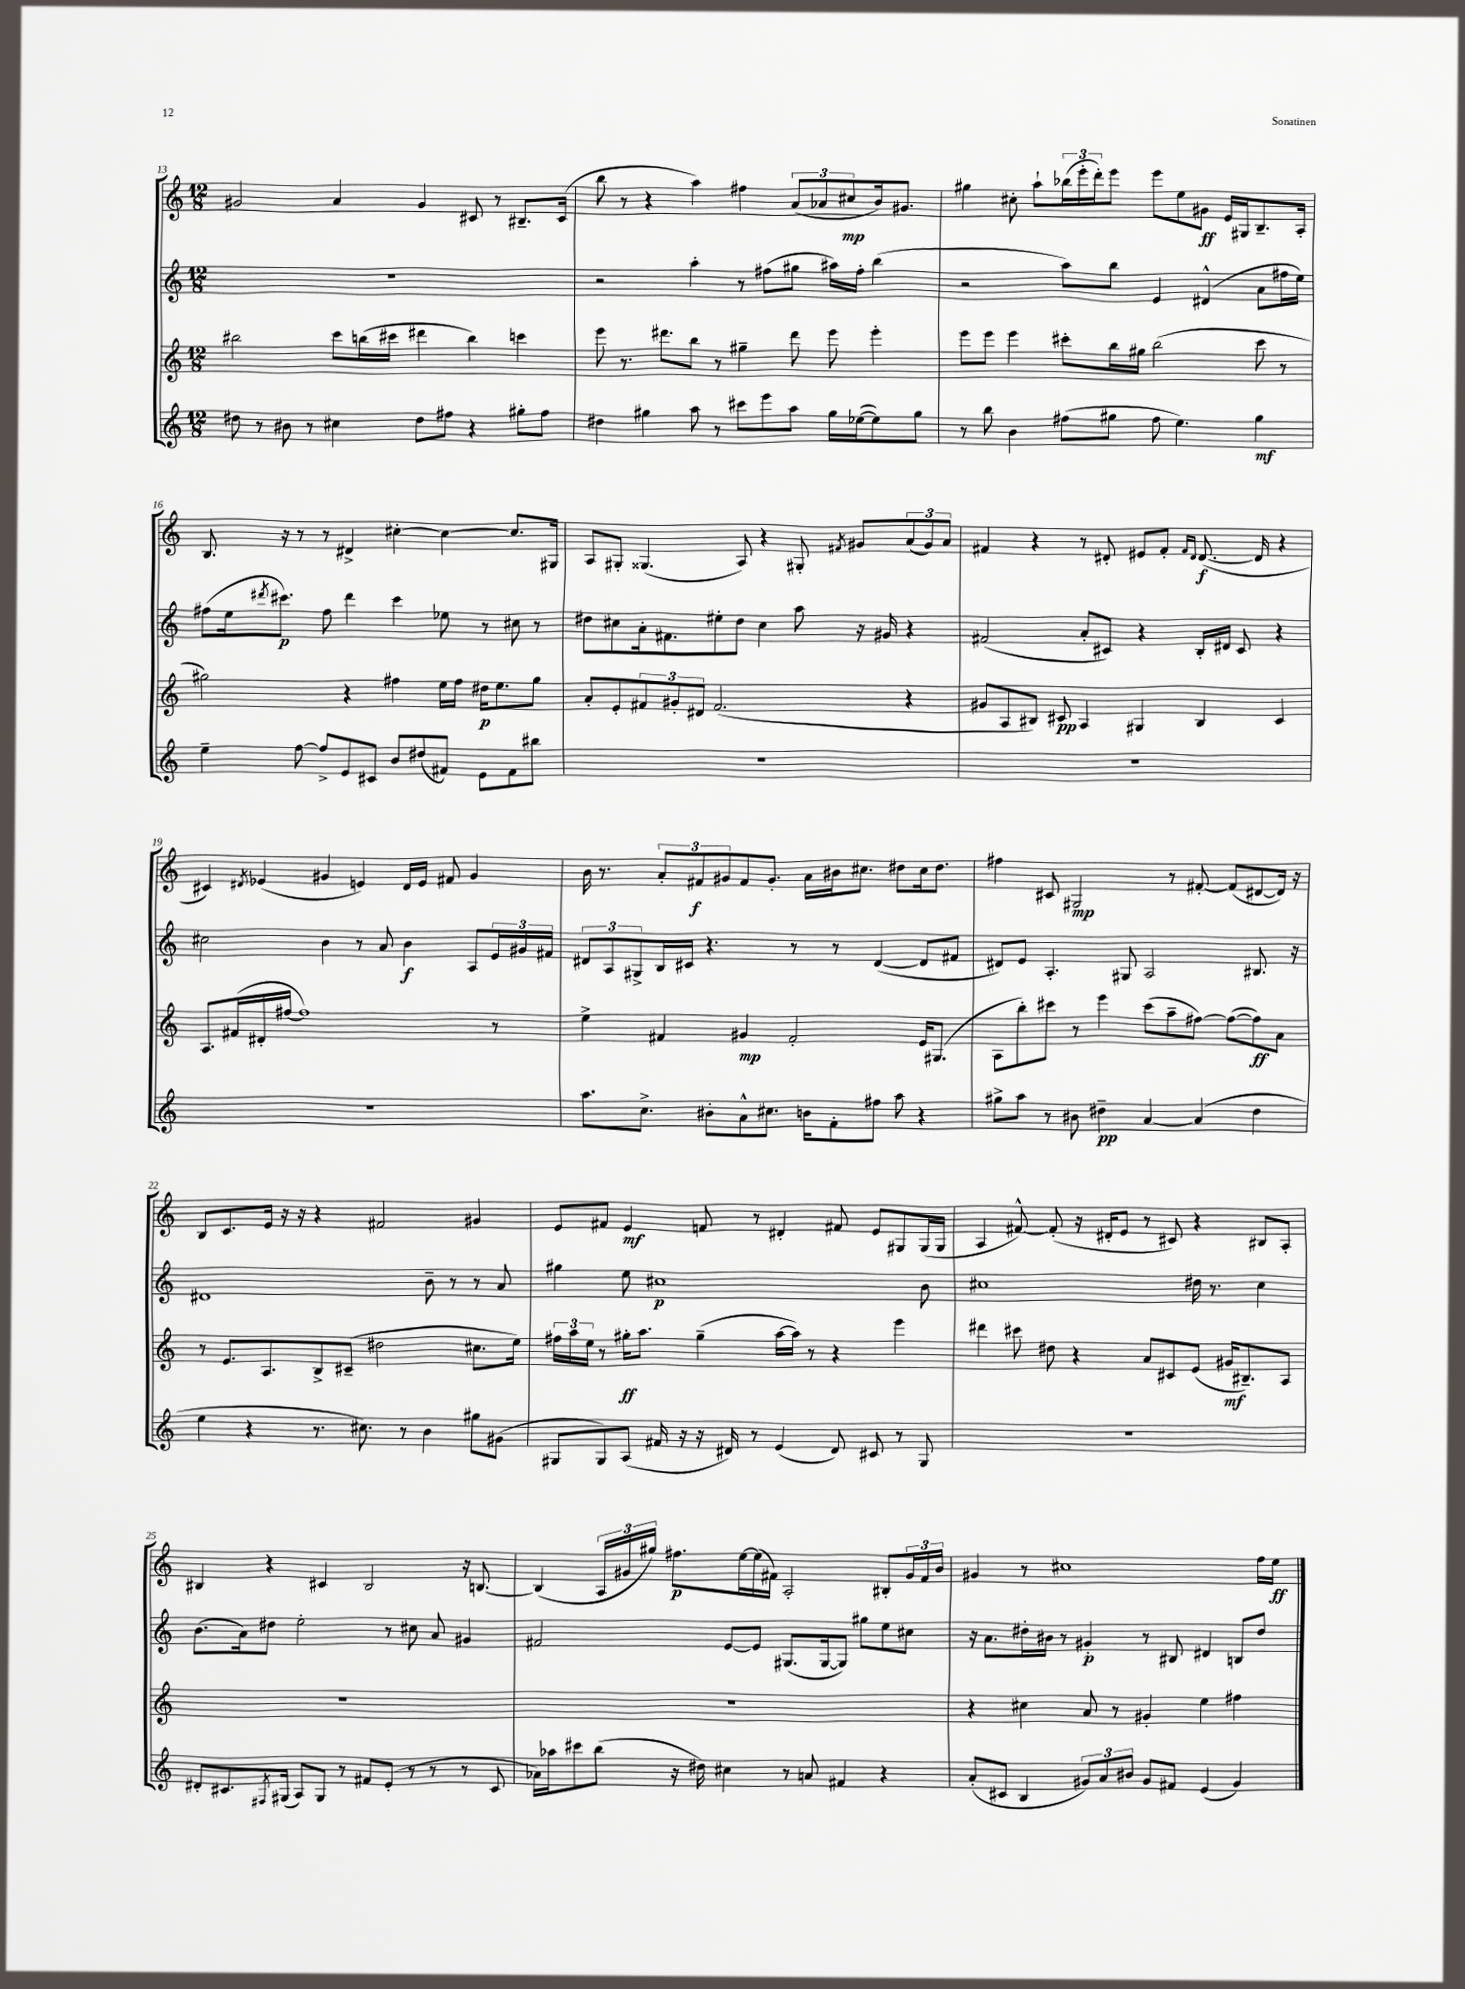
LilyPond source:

<<
\new StaffGroup <<
\new Staff = "s0" {
    \clef treble \key c \major \numericTimeSignature \time 12/8
    gis'2 a'4 gis'4 cis'8 r8 bis8.-- cis'16( |
    b''8 r8 r4 a''4) fis''4 \tuplet 3/2 { a'8( aes'8 cis''8\mp } b'16) gis'8. |
    gis''4 cis''8-. a''8-! \tuplet 3/2 { bes''16( e'''16-. d'''16-.) } e'''8 e'''8 e''8 gis'8\ff e'16 gis16 b8.-- a16-. |
    b8. r16 r8 r8 dis'4-> cis''4~-. cis''4~ cis''8. gis16 |
    a8 gis8-. gisis4.( a8) r4 gis8-. \acciaccatura { fis'8 } gis'8 \tuplet 3/2 { a'8( gis'8) a'8 } |
    fis'4 r4 r8 dis'8-. eis'8 fis'8-. \grace { fis'16 dis'16 } dis'8.~\f( dis'16 r4 |
    cis'4) \acciaccatura { dis'8 } ees'4( gis'4 e'4) dis'16 e'16 fis'8 gis'4 |
    b'16 r8. \tuplet 3/2 { a'8-. fis'8\f gis'8 } fis'8 gis'8.-. a'16 bis'16 cis''8. dis''8 cis''16 dis''8. |
    fis''4 cis'8 gis2\mp r8 fis'8~-. fis'8( dis'8~ dis'16) r16 |
    b8 c'8. e'16 r16 r16 r4 fis'2 gis'4 |
    e'8 fis'8 e'4\mf f'8 r8 dis'4-. fis'8 e'8 gis8 gis16( gis16 |
    a4 fis'8~-^) fis'8-.( r16 dis'16-. e'8 r8 cis'8) r4 bis8 a8-. |
    bis4 r4 cis'4 bis2 r16 b8.~ |
    b4( \tuplet 3/2 { a16 gis'16 gis''16) } fis''8.\p e''16~ e''16( fis'16) a2-. bis8-. \tuplet 3/2 { gis'16 fis'16 b'16 } |
    gis'4 r8 cis''1 f''16 e''16\ff \bar "|." |
}
\new Staff = "s1" {
    \clef treble \key c \major \numericTimeSignature \time 12/8
    R1. |
    r2 a''4-. r8 fis''8( gis''8 ais''16) fis''16-. b''4( |
    r2 a''8) b''8 e'4 dis'4-^( a'8 fis''16 e''16) |
    fis''8( e''16 \acciaccatura { dis'''8 } cis'''8.\p) fis''8 dis'''4 cis'''4 ees''8 r8 cis''8 r8 |
    dis''8 cis''8 a'16-. fis'8. eis''8-. dis''8 cis''4 a''8 r16 gis'16 r4 |
    fis'2( a'8-. cis'8) r4 b16-. dis'16 cis'8 r4 |
    cis''2 b'4 r8 a'8 b'4\f a8 \tuplet 3/2 { e'16 gis'16 fis'16 } |
    \tuplet 3/2 { dis'8 a8 gis8-> } b16 cis'16 r4. r8 r8 dis'4~( dis'8 fis'8 |
    dis'8) e'8 a4.-. gis8 a2 bis8. r16 |
    dis'1 b'8-- r8 r8 a'8 |
    gis''4 e''8 cis''1\p b'8 |
    cis''1 dis''16 r8. cis''4 |
    b'8.( a'16) dis''8 e''2-. r8 cis''8 a'8 gis'4 |
    fis'2 e'8~ e'8 gis8.( gis16~ gis8) gis''8 e''8 cis''8 |
    r16 a'8. dis''16-. bis'16 r8 gis'4-.\p r8 bis8 dis'4 b8 dis''8 \bar "|." |
}
\new Staff = "s2" {
    \clef treble \key c \major \numericTimeSignature \time 12/8
    bis''2 c'''8 b''16( cis'''16 dis'''4 b''4) c'''4 |
    e'''8 r8. dis'''8. b''8 r8 gis''4-- dis'''8 e'''8 e'''4-. |
    e'''8 e'''8 e'''4 cis'''8-. b''16 gis''16 b''2( cis'''8 r8 |
    gis''2) r4 fis''4 e''16 fis''16 dis''16\p e''8. gis''8 |
    a'8-. e'8-. \tuplet 3/2 { fis'8 gis'8-. dis'8 } fis'2.( r4 |
    gis'8 a8 bis8) cis'8\pp a4 gis4 bis4 cis'4 |
    a8. fis'16( dis'16-. fis''16~ fis''1) r8 |
    e''4-> fis'4 gis'4\mp fis'2-. e'16 gis8.( |
    a8 b''8-.) cis'''8 r8 e'''4 cis'''8( a''8-- fis''8~) fis''8~( fis''8\ff) a'8 |
    r8 e'8. a8. b8-> cis'8--( dis''2 cis''8. e''16) |
    \tuplet 3/2 { fis''16 a''16 e''16 } r8 gis''16-.\ff a''8. gis''4--( a''16~ a''16) r8 r4 e'''4 |
    dis'''4 cis'''8 dis''8 r4 a'8 cis'8 e'8( gis'16\mf bis8.--) a8 |
    R1. |
    R1. |
    r4 cis''4 a'8 r8 gis'4-. e''4 fis''4 \bar "|." |
}
\new Staff = "s3" {
    \clef treble \key c \major \numericTimeSignature \time 12/8
    dis''8 r8 bis'8 r8 cis''4 dis''8 fis''8 r4 gis''8-. fis''8 |
    dis''4 gis''4 a''8 r8 cis'''8 e'''8 a''8 gis''16 ees''16~( ees''8) gis''8 |
    r8 b''8 b'4 fis''8( gis''8 fis''8 e''4.) gis''4\mf |
    e''4-- f''8~ f''8-> e'8 cis'8 b'8 dis''8( fis'8) e'8 fis'8 bis''8 |
    R1. |
    R1. |
    R1. |
    a''8. c''8.-> bis'8-. a'8-^ cis''8. b'16 f'8-. fis''8 a''8 r4 |
    gis''8-> a''8 r8 bis'8 dis''4--\pp a'4~ a'4( dis''4 |
    e''4 r4 r8. cis''8.) r8 b'4 gis''8 gis'8( |
    gis8 gis8) a8( fis'16 r16 r16 dis'16) r8 e'4( dis'8) cis'8 r8 gis8 |
    R1. |
    dis'8-. cis'8. \acciaccatura { fis8 } gis16( a8) gis8 r8 fis'8 e'8-.( r8 r8 r8 cis'8 |
    aes'16) aes''16 cis'''8 b''8( r16 dis''16) cis''4 r8 a'8 fis'4 r4 |
    a'8-.( cis'8 b4 \tuplet 3/2 { gis'8) a'8 bis'8 } gis'8 fis'8 e'4( gis'4) \bar "|." |
}
>>
>>
\layout { \context { \Score currentBarNumber = #13 } }
